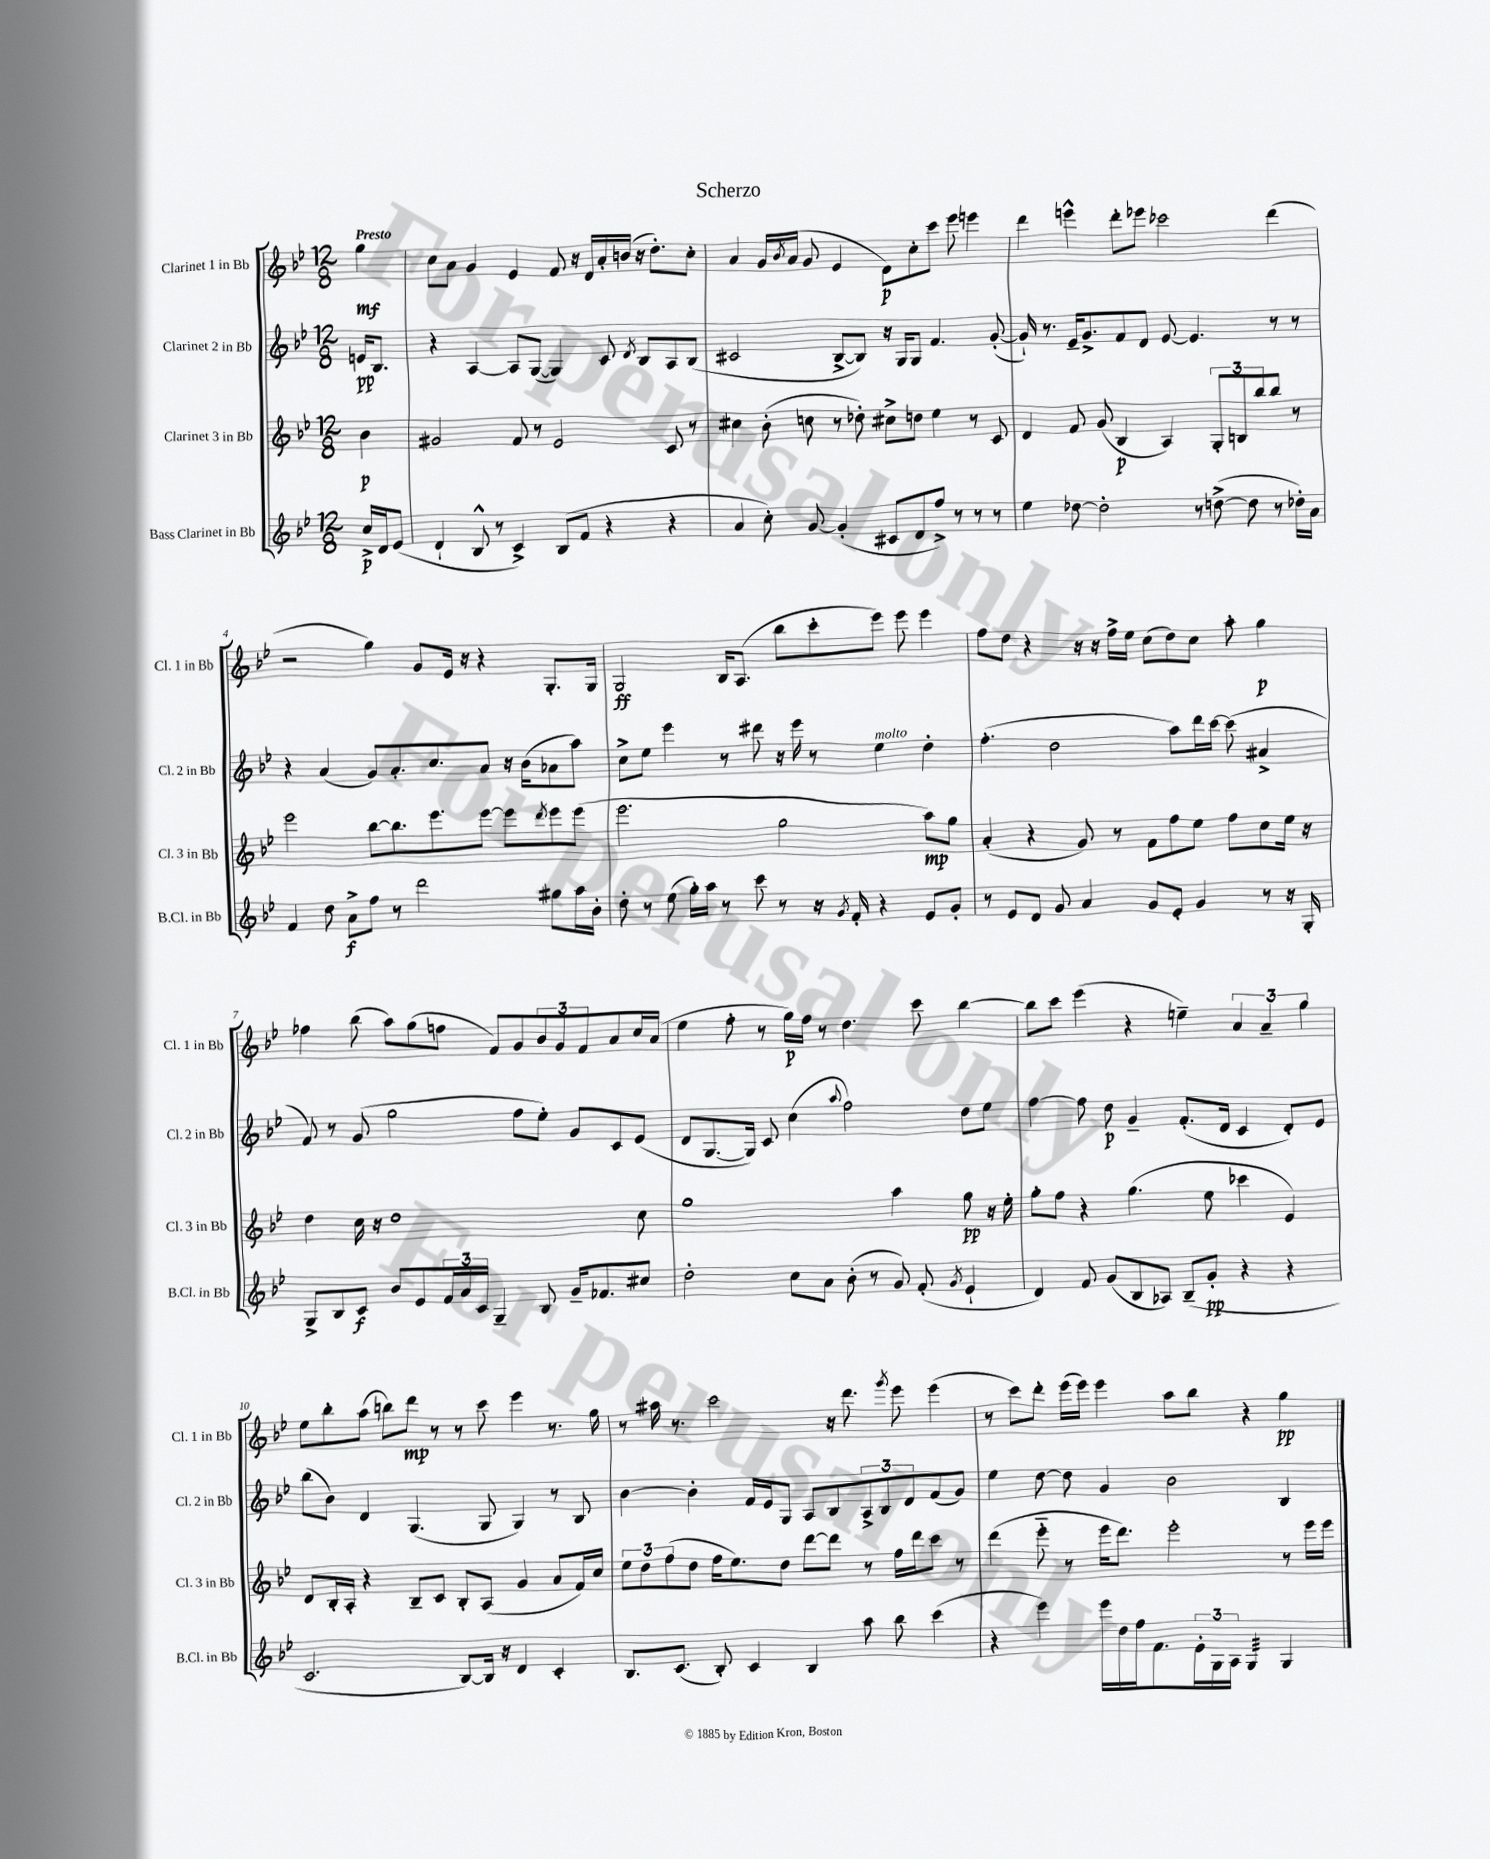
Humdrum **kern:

**kern	**dynam	**kern	**dynam	**kern	**dynam	**kern	**dynam
*part4	*part4	*part3	*part3	*part2	*part2	*part1	*part1
*staff4	*staff4	*staff3	*staff3	*staff2	*staff2	*staff1	*staff1
*I"Bass Clarinet in Bb	*	*I"Clarinet 3 in Bb	*	*I"Clarinet 2 in Bb	*	*I"Clarinet 1 in Bb	*
*I'B.Cl. in Bb	*	*I'Cl. 3 in Bb	*	*I'Cl. 2 in Bb	*	*I'Cl. 1 in Bb	*
*clefG2	*	*clefG2	*	*clefG2	*	*clefG2	*
*k[b-e-]	*	*k[b-e-]	*	*k[b-e-]	*	*k[b-e-]	*
*M12/8	*	*M12/8	*	*M12/8	*	*M12/8	*
=	=	=	=	=	=	=	=
!	!	!	!	!	!	!LO:TX:a:B:t=Presto	!
16cc^/LL	p	4b-\	p	16en/KL	pp	4gg\	mf
16d/J	.	.	.	8.B-/J	.	.	.
(8e-/J	.	.	.	.	.	.	.
=1	=1	=1	=1	=1	=1	=1	=1
4d`/	.	2g#X/	.	4r	.	8cc\L	.
.	.	.	.	.	.	8a\J	.
8B-^^/	.	.	.	[4A/	.	4g/	.
8r	.	.	.	.	.	.	.
4c^/)	.	8f/	.	8A/L]	.	4e-/	.
.	.	8r	.	([8G/J	.	.	.
(8B-/L	.	2e-/	.	4G/])	.	8f/	.
8f/J	.	.	.	.	.	16r	.
.	.	.	.	.	.	16d/LL	.
4r	.	.	.	8c/	.	16a'/	.
.	.	.	.	.	.	(16bn/JJ	.
.	.	.	.	8qd/	.	.	.
.	.	.	.	8B-/L	.	16r	.
.	.	.	.	.	.	8.dd'\L)	.
4r	.	8c/	.	8A/	.	.	.
.	.	8r	.	(8B-/J	.	8cc'\J	.
=2	=2	=2	=2	=2	=2	=2	=2
4a/	.	4cc#X\	.	2c#X/	.	4a/	.
8cc'\)	.	(8b-'\	.	.	.	16g/LL	.
.	.	.	.	.	.	8qb-/	.
.	.	.	.	.	.	(16a/JJ	.
[8g/	.	8ccn\	.	.	.	8g/	.
(4g'/]	.	8r	.	[8B-^/L	.	4e-/	.
.	.	8dd-X'\)	.	8B-/J])	.	.	.
8c#X/L	.	8cc#X^\L	.	16r	.	8d\L)	p
.	.	.	.	16G/KL	.	.	.
8d/	.	8ddn\J	.	8G/J	.	8cc'\	.
8ff^/J)	.	4ee-\	.	4.f/	.	8ccc\J	.
8r	.	.	.	.	.	8eee-\	.
8r	.	8r	.	.	.	4eeen\	.
8r	.	8c/	.	([8g'/	.	.	.
=3	=3	=3	=3	=3	=3	=3	=3
4ee-\	.	4d/	.	16g`/])	.	4ddd\	.
.	.	.	.	8.r	.	.	.
[8dd-X\	.	8f/	.	16e-~/KL	.	4eeen^^\	.
.	.	.	.	8.g^/	.	.	.
2dd-'\]	.	(8g/	.	.	.	.	.
.	.	4B-/	p	8f/	.	8ddd'\L	.
.	.	.	.	8d/J	.	8eee-X\J	.
.	.	4A/)	.	[8e-/	.	2ccc-X\	.
8r	.	.	.	4.e-/]	.	.	.
([8ddn^\	.	12G'/L	.	.	.	.	.
.	.	12Bn/	.	.	.	.	.
8dd\]	.	.	.	.	.	.	.
.	.	12bb-/	.	.	.	.	.
8r	.	8bb-/J	.	8r	.	(4ddd\	.
16dd-X'\LL)	.	8r	.	8r	.	.	.
16a\JJ	.	.	.	.	.	.	.
!!LO:LB:g=z
=4	=4	=4	=4	=4	=4	=4	=4
4f/	.	2eee-\	.	4r	.	2r	.
8dd\	.	.	.	(4a/	.	.	.
8a^\L	f	.	.	.	.	.	.
8ff\J	.	[8bb-\L	.	8g/L)	.	4gg\)	.
8r	.	8.bb-\]	.	8.a'/	.	.	.
2ddd\	.	.	.	.	.	8g/L	.
.	.	8.eee-\	.	8.cc/	.	.	.
.	.	.	.	.	.	16e-/Jk	.
.	.	.	.	.	.	16r	.
.	.	[8eee-\J	.	8a/J	.	4r	.
.	.	8eee-\L]	.	16r	.	.	.
.	.	.	.	(16b-\KL	.	.	.
.	.	8qddd/	.	.	.	.	.
8gg#X\L	.	8eee-\	.	8a-X\	.	8.G'/L	.
16aa\L	.	(8eee-\J	.	8aa\J)	.	.	.
16b-'\JJ	.	.	.	.	.	16G/Jk	.
=5	=5	=5	=5	=5	=5	=5	=5
8dd'\	.	2.eee-\	.	8cc^\L	.	2G/	ff
8r	.	.	.	8ee-\J	.	.	.
(8ee-\	.	.	.	4eee-\	.	.	.
16gg'\LL)	.	.	.	.	.	.	.
16aa\JJ	.	.	.	.	.	.	.
8r	.	.	.	8r	.	16B-/KL	.
.	.	.	.	.	.	(8.A/J	.
8ccc\	.	.	.	8ddd#X\	.	.	.
8r	.	2gg\	.	16r	.	8bb-\L	.
.	.	.	.	16eee-\	.	.	.
16r	.	.	.	8r	.	8ccc'\	.
8qg/	.	.	.	.	.	.	.
16f'/	.	.	.	.	.	.	.
!	!	!	!	!LO:TX:a:i:t=molto	!	!	!
4r	.	.	.	4ee-\	.	8eee-\J)	.
.	.	.	.	.	.	8eee-\	.
8e-/L	.	8aa\L)	mp	4dd'\	.	4eee-\	.
8g'/J	.	8gg\J	.	.	.	.	.
=6	=6	=6	=6	=6	=6	=6	=6
8r	.	(4a'/	.	(4.ff'\	.	8ff\L	.
8e-/L	.	.	.	.	.	8dd\J	.
8d/J	.	4r	.	.	.	4r	.
8g/	.	.	.	2dd\	.	.	.
4a/	.	8g/)	.	.	.	16r	.
.	.	.	.	.	.	16r	.
.	.	8r	.	.	.	16ff^\LL	.
.	.	.	.	.	.	16ee-\JJ	.
8g/L	.	8f\L	.	.	.	(8cc\L	.
8e-'/J	.	8ff\	.	8aa\L)	.	8dd\)	.
4g/	.	8ee-\J	.	16ddd\L	.	8cc\J	.
.	.	.	.	[16ccc\JJ	.	.	.
.	.	8ff\L	.	(8ccc\]	.	8aa'\	.
8r	.	8cc\	.	4a#X^/	.	4gg\	p
16r	.	16ee-\Jk	.	.	.	.	.
16G'/	.	16r	.	.	.	.	.
!!LO:LB:g=z
=7	=7	=7	=7	=7	=7	=7	=7
8G^/L	.	4dd\	.	8f/)	.	4ff-X\	.
8B-/	.	.	.	8r	.	.	.
8c/J	f	16cc\	.	(8g/	.	(8bb-\	.
.	.	16r	.	.	.	.	.
8b-/L	.	1dd	.	2gg\	.	8aa\L)	.
8e-/	.	.	.	.	.	(8gg\	.
24f/L	.	.	.	.	.	8ffn\J	.
24a/	.	.	.	.	.	.	.
24c/JJ	.	.	.	.	.	.	.
4G~/	.	.	.	.	.	8f/L)	.
.	.	.	.	8ff\L	.	8g/	.
8B-/	.	.	.	8ee-'\J)	.	12b-/	.
.	.	.	.	.	.	12g/	.
16g~/KL	.	.	.	8g/L	.	.	.
.	.	.	.	.	.	12f/	.
8.f-X/	.	.	.	.	.	.	.
.	.	.	.	8c/	.	8a/	.
8cc#X/J	.	8cc\	.	(8e-/J	.	16cc/L	.
.	.	.	.	.	.	(16a/JJ	.
=8	=8	=8	=8	=8	=8	=8	=8
2dd'\	.	1gg	.	8d/L	.	4ee-\	.
.	.	.	.	[8.G/	.	.	.
.	.	.	.	.	.	8ff'\	.
.	.	.	.	16G/Jk])	.	.	.
.	.	.	.	8c/	.	8r	.
8cc\L	.	.	.	(4cc\	.	16gg\LL)	p
.	.	.	.	.	.	16ff\JJ	.
8a\J	.	.	.	.	.	8r	.
.	.	.	.	8qqaa/	.	.	.
(8b-'\	.	.	.	2ff\)	.	4.dd\	.
8r	.	.	.	.	.	.	.
8g/)	.	4aa\	.	.	.	.	.
(8f'/	.	.	.	.	.	8ccc\	.
8qg/	.	.	.	.	.	.	.
4e-`/	.	8gg\	pp	8dd\L	.	[4bb-\	.
.	.	16r	.	8ee-\J	.	.	.
.	.	16ee-'\	.	.	.	.	.
=9	=9	=9	=9	=9	=9	=9	=9
4d/)	.	8gg'\L	.	[4ff\	.	8bb-\L]	.
.	.	8ff\J	.	.	.	8ccc\J	.
8f/	.	4r	.	8ff\]	.	(4eee-\	.
(8g/L	.	.	.	8dd\	p	.	.
8B-/	.	(4.gg\	.	4g~/	.	4r	.
8A-X/J)	.	.	.	.	.	.	.
(8B-~/L	.	.	.	(8.f'/L	.	4een~\)	.
8g'/J	pp	8ee-\	.	.	.	.	.
.	.	.	.	16d/Jk	.	.	.
4r	.	4ccc-X\	.	4c/	.	6a/	.
.	.	.	.	.	.	6a~/	.
4r	.	4e-/)	.	8d'/L)	.	.	.
.	.	.	.	.	.	6gg\	.
.	.	.	.	8e-/J	.	.	.
!!LO:LB:g=z
=10	=10	=10	=10	=10	=10	=10	=10
2.c/	.	8d/L	.	(8bb-\L	.	8ee-\L	.
.	.	16B-'/L	.	8b-\J)	.	8bb-'\	.
.	.	16A'/JJ	.	.	.	.	.
.	.	4r	.	4d/	.	(8aa\J	.
.	.	.	.	.	.	8bbn\L)	.
.	.	8B-~/L	.	(4.G/	.	8ddd\J	mp
.	.	8c/J	.	.	.	8r	.
[8B-/L)	.	8B-'/L	.	.	.	8r	.
16B-/Jk]	.	(8A/J	.	8G/	.	8ccc\	.
16r	.	.	.	.	.	.	.
4d/	.	4g/	.	4G/)	.	4eee-\	.
4c'/	.	8a/L	.	8r	.	8.r	.
.	.	16f/L)	.	8B-/	.	.	.
.	.	16cc/JJ	.	.	.	16gg\	.
=11	=11	=11	=11	=11	=11	=11	=11
8.B-/L	.	12ee-\L	.	[4b-\	.	8r	.
.	.	12dd\	.	.	.	.	.
.	.	.	.	.	.	16aa#X\	.
.	.	(12ff\	.	.	.	.	.
(8.c/J	.	.	.	.	.	8.r	.
.	.	8dd\J	.	4b-'\]	.	.	.
8B-'/)	.	16ff\KL	.	.	.	2ccc\	.
.	.	8.ee-\)	.	.	.	.	.
4c/	.	.	.	16f/LL	.	.	.
.	.	.	.	16e-/J	.	.	.
.	.	8dd\J	.	8G/J	.	.	.
4B-/	.	[8ddd\L	.	8A/L	.	.	.
.	.	8ddd\J]	.	8B-/	.	16r	.
.	.	.	.	.	.	8.ddd\	.
8aa\	.	8r	.	12A^/	.	.	.
.	.	.	.	12B-/	.	.	.
.	.	.	.	.	.	8qggg/	.
8bb-\	.	16ff\LL	.	.	.	8eee-\	.
.	.	.	.	12d/	.	.	.
.	.	16ddd\J	.	.	.	.	.
(4ccc\	.	8ccc\J	.	(8f/	.	(4eee-\	.
.	.	8r	.	8g/J)	.	.	.
=12	=12	=12	=12	=12	=12	=12	=12
4r	.	(4ddd\	.	4ee-\	.	8r	.
.	.	.	.	.	.	8ccc\L)	.
4eee-\)	.	8eee-\	.	[8dd\	.	8ddd'\J	.
.	.	8r	.	8dd\]	.	(16eee-\LL	.
.	.	.	.	.	.	16eee-\JJ)	.
16eee-\LL	.	16eee-\KL	.	4g/	.	4eee-\	.
16dd\	.	8.ddd\J)	.	.	.	.	.
16ff\J	.	.	.	.	.	.	.
8.f\	.	.	.	.	.	.	.
.	.	2eee-'\	.	2b-\	.	8aa\L	.
24e-'\L	.	.	.	.	.	8bb-\J	.
24G\	.	.	.	.	.	.	.
24A\JJ	.	.	.	.	.	.	.
*tremolo	*	*	*	*	*	*	*
32G/LLL	.	.	.	.	.	4r	.
32G/	.	.	.	.	.	.	.
32G/	.	.	.	.	.	.	.
32G/	.	.	.	.	.	.	.
32G/	.	.	.	.	.	.	.
32G/	.	.	.	.	.	.	.
32G/	.	.	.	.	.	.	.
32G/JJJ	.	.	.	.	.	.	.
*Xtremolo	*	*	*	*	*	*	*
4G/	.	8r	.	4B-/	.	4gg\	pp
.	.	16eee-\LL	.	.	.	.	.
.	.	16eee-\JJ	.	.	.	.	.
==	==	==	==	==	==	==	==
*-	*-	*-	*-	*-	*-	*-	*-
